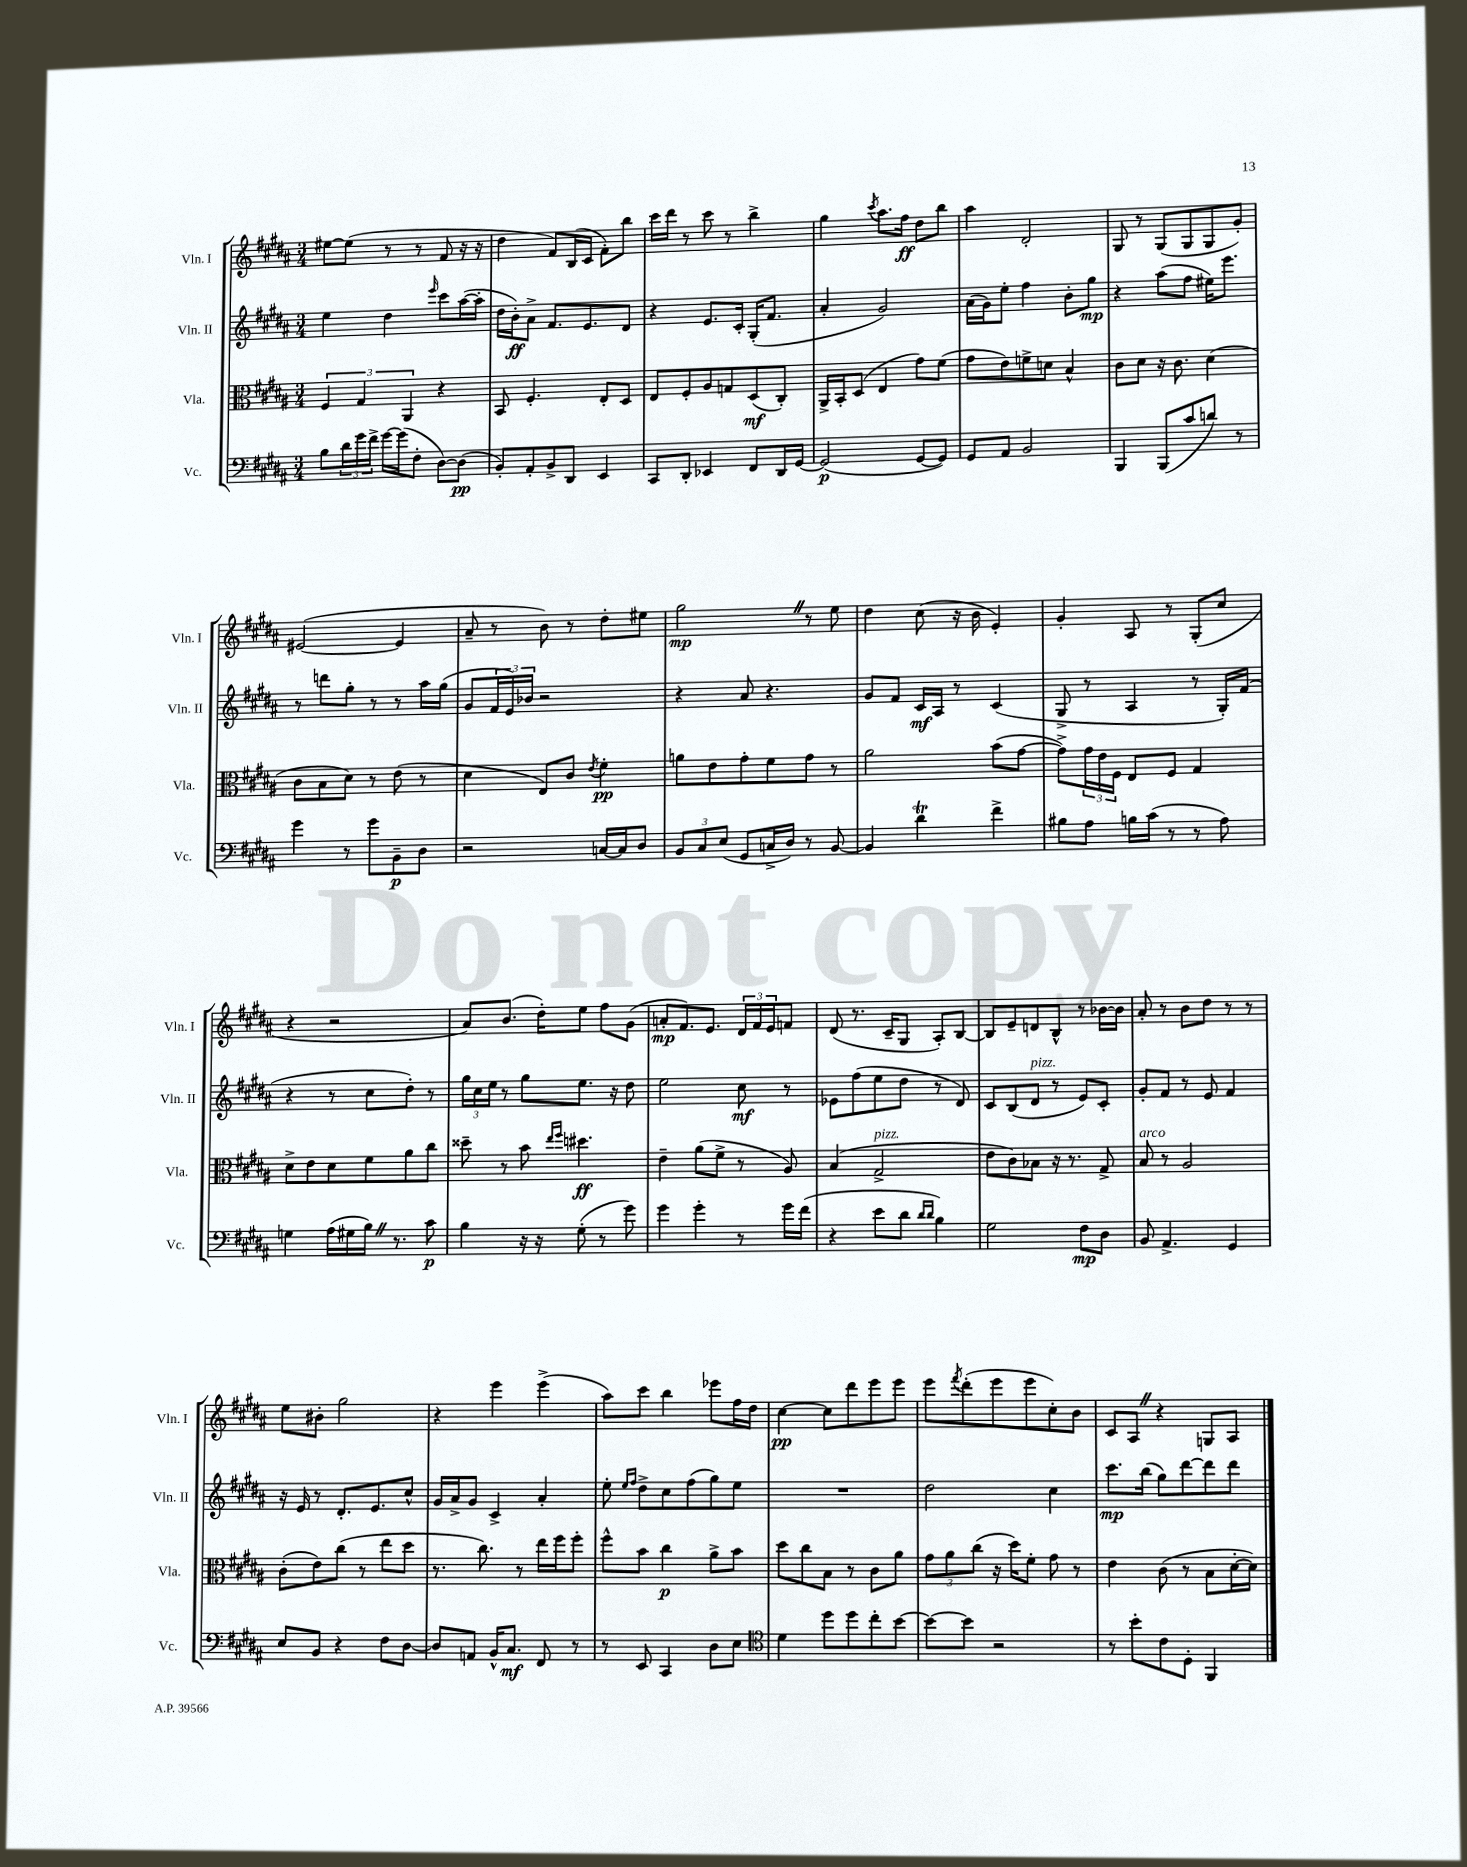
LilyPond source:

<<
\new StaffGroup <<
\new Staff = "s0" \with { instrumentName = "Vln. I" shortInstrumentName = "Vln. I" } {
    \clef treble \key b \major \numericTimeSignature \time 3/4
    eis''8~ eis''8( r8 r8 fis'8 r16 r16 |
    dis''4 fis'8) b16( cis'16 fis'8-.) b''8 |
    cis'''16 dis'''16 r8 cis'''8 r8 b''4-> |
    gis''4 \acciaccatura { cis'''8 } ais''8. fis''16\ff dis''8 b''8 |
    ais''4 dis'2-. |
    gis8 r8 gis8( gis8 gis8 gis'8-.) |
    eis'2~( eis'4 |
    ais'8-- r8 b'8) r8 dis''8-. eis''8 |
    gis''2\mp \once \override BreathingSign.text = \markup { \musicglyph "scripts.caesura.straight" } \breathe r8 e''8 |
    dis''4 cis''8( r16 b'16 e'4-.) |
    gis'4-. ais8 r8 gis8-.( cis''8 |
    r4 r2 |
    ais'8) b'8.( dis''16-.) e''8 fis''8 gis'8( |
    a'8-.\mp fis'8.) e'8. \tuplet 3/2 { dis'16 fis'16 e'16 } f'8 |
    dis'8( r8. cis'16-- gis8 ais8-.) b8~ |
    b8 e'8-- d'8 b8-^ r8 bes'16~ bes'16 |
    ais'8-. r8 b'8 dis''8 r8 r8 |
    e''8 bis'8-. gis''2 |
    r4 e'''4 e'''4->( |
    ais''8) cis'''8 b''4 ees'''8 fis''16 dis''16 |
    cis''4~\pp cis''8 dis'''8 e'''8 e'''8 |
    e'''8 \acciaccatura { fis'''8 } dis'''8-.( e'''8 e'''8 cis''8-.) b'8 |
    cis'8 ais8 \once \override BreathingSign.text = \markup { \musicglyph "scripts.caesura.straight" } \breathe r4 g8 ais8 \bar "|." |
}
\new Staff = "s1" \with { instrumentName = "Vln. II" shortInstrumentName = "Vln. II" } {
    \clef treble \key b \major \numericTimeSignature \time 3/4
    e''4 dis''4 \grace { e'''16 } cis'''8 ais''16~( ais''16-. |
    dis''16 b'16-.\ff) ais'8-> fis'8. e'8. dis'8 |
    r4 e'8. cis'16-. gis16-.( fis'8. |
    ais'4-. gis'2) |
    ais'16( gis'16) e''8-. fis''4 b'8-. gis''8\mp |
    r4 ais''8( fis''8 eis''16) e'''8. |
    r8 d'''8 gis''8-. r8 r8 ais''16 gis''16( |
    gis'8 \tuplet 3/2 { fis'16 e'16) bes'16 } r2 |
    r4 ais'8 r4. |
    gis'8 fis'8 cis'16\mf ais16 r8 cis'4( |
    gis8-> r8 ais4 r8 gis16-.) fis'16( |
    r4 r8 cis''8 dis''8-.) r8 |
    \tuplet 3/2 { gis''16 cis''16 e''16 } r8 gis''8 e''8. r16 dis''8 |
    e''2 cis''8\mf r8 |
    ees'8 fis''8( e''8 dis''8 r8 dis'8) |
    cis'8 b8( dis'8^\markup { \italic "pizz." } r8 e'8) cis'8-. |
    gis'8-. fis'8 r8 e'8 fis'4 |
    r16 e'16 r8 dis'8.-. e'8. cis''8-^ |
    gis'16 ais'16-> gis'8 cis'4-> ais'4-. |
    e''8-. \grace { e''16 fis''16 } dis''8-> cis''8 fis''8( gis''8) e''8 |
    R2. |
    dis''2 cis''4 |
    cis'''8.\mp b''16( gis''8) dis'''8~ dis'''8 dis'''8 \bar "|." |
}
\new Staff = "s2" \with { instrumentName = "Vla." shortInstrumentName = "Vla." } {
    \clef alto \key b \major \numericTimeSignature \time 3/4
    \tuplet 3/2 { fis4 gis4 ais,4 } r4 |
    b,8 fis4.-. e8-. dis8 |
    e8 fis8-. ais8 g8 dis8\mf( cis8-.) |
    ais,16-> b,16-. dis8( e4 gis'8) fis'8( |
    gis'8 e'8) f'8-> d'8 b4-^ |
    cis'8 dis'8 r16 cis'8. dis'4( |
    cis'8 b8 dis'8) r8 e'8( r8 |
    dis'4 e8) cis'8 \acciaccatura { e'8 } fis'4-.\pp |
    a'8 e'8 gis'8-. fis'8 gis'8 r8 |
    ais'2 b'8( gis'8~ |
    gis'8->) \tuplet 3/2 { gis'16 e'16 fis16 } e8 fis8 gis4 |
    dis'8-> e'8 dis'8 fis'8 ais'8 cis''8 |
    disis''8-- r8 b'8 \grace { e''16 fis''16 } dis''4.\ff |
    e'4-- ais'8( fis'8-> r8 ais8) |
    b4( gis2->^\markup { \italic "pizz." } |
    e'8 cis'8) bes8 r16 r8. gis8-> |
    b8^\markup { \italic "arco" } r8 ais2 |
    cis'8-.( e'8) cis''8( r8 e''8 dis''8 |
    r8. cis''8.) r8 e''16 fis''16 fis''8-. |
    fis''8-^ b'8 cis''4\p ais'8-> b'8 |
    dis''8 cis''8 b8 r8 cis'8 ais'8 |
    \tuplet 3/2 { gis'8 ais'8 cis''8( } r16 dis''16) fis'8-. gis'8 r8 |
    e'4 cis'8( r8 b8 dis'16~-. dis'16) \bar "|." |
}
\new Staff = "s3" \with { instrumentName = "Vc." shortInstrumentName = "Vc." } {
    \clef bass \key b \major \numericTimeSignature \time 3/4
    b8 \tuplet 3/2 { dis'16 gis'16 fis'16-> } gis'16~ gis'16( fis8-. dis8~) dis8\pp( |
    b,8-.) ais,8-. b,8-> dis,8 e,4 |
    cis,8 dis,8-. ees,4 fis,8 dis,16 gis,16~ |
    gis,2\p( gis,8~ gis,8) |
    gis,8 ais,8 b,2 |
    b,,4 b,,8( cis'8 d'8) r8 |
    gis'4 r8 gis'8 b,8--\p dis8 |
    r2 c16~ c16 dis8 |
    \tuplet 3/2 { b,8 cis8 e8( } gis,8 c16-> dis16) r8 b,8~ |
    b,4 dis'4\trill fis'4-> |
    bis8 ais8 b16 cis'16( r8 r8 ais8) |
    g4 ais16( gis16 b16) \once \override BreathingSign.text = \markup { \musicglyph "scripts.caesura.straight" } \breathe r8. cis'8\p |
    b4 r16 r16 gis8-.( r8 gis'8) |
    gis'4 gis'4-. r8 gis'16 fis'16( |
    r4 e'8 dis'8 \grace { dis'16 dis'16 } b4) |
    gis2 fis8\mp dis8 |
    b,8 ais,4.-> gis,4 |
    e8 b,8 r4 fis8 dis8~ |
    dis8 a,8 b,16-^ cis8.\mf fis,8 r8 |
    r8 e,8 cis,4 dis8 e8 |
    \clef tenor dis'4 dis''8 dis''8 cis''8-. b'8~ |
    b'8~ b'8 r2 |
    r8 b'8-. cis'8 dis8-. fis,4 \bar "|." |
}
>>
>>
\layout { \context { \Score \remove "Bar_number_engraver" } }
